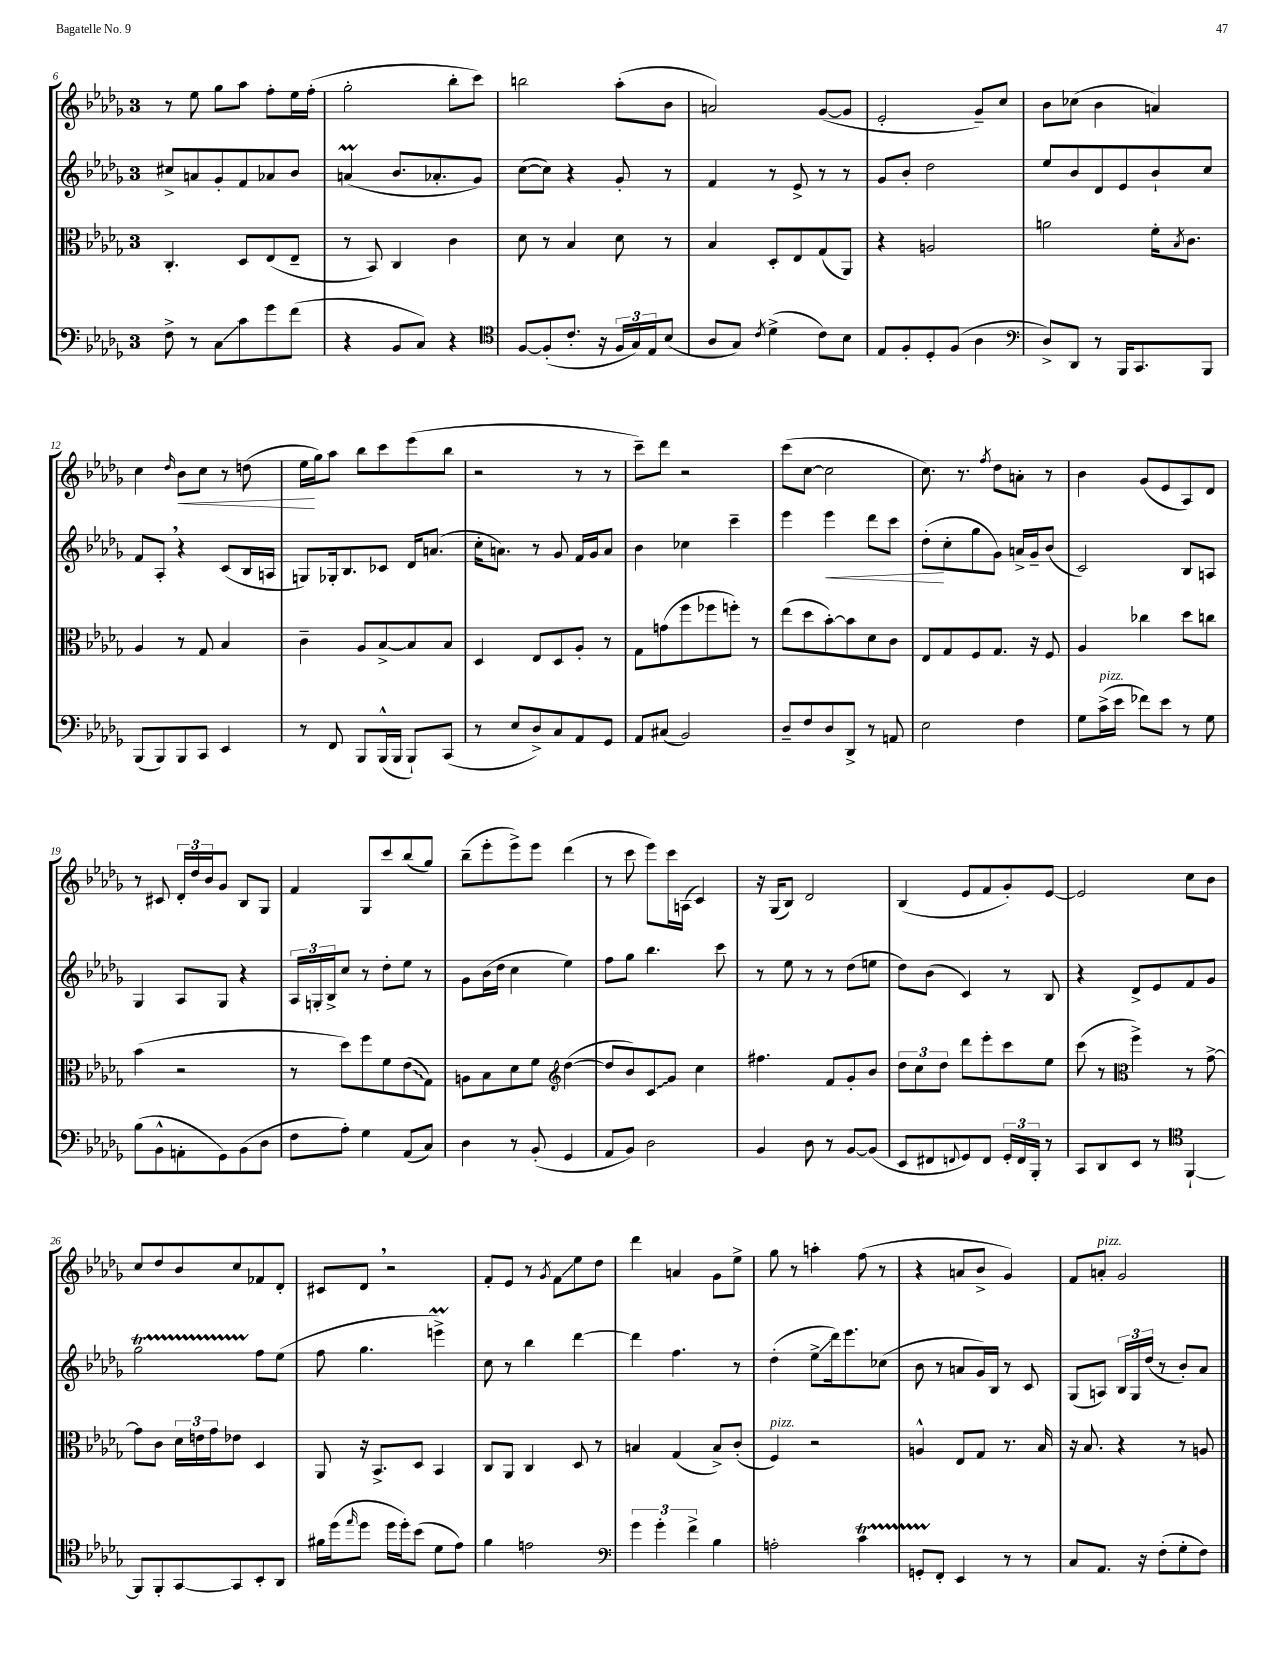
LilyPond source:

<<
\new StaffGroup <<
\new Staff = "s0" {
    \clef treble \key des \major \once \override Staff.TimeSignature.style = #'single-digit \time 3/4
    r8 ees''8 ges''8 aes''8 f''8-. ees''16 f''16-.( |
    ges''2-. bes''8-. c'''8) |
    b''2 aes''8-.( bes'8 |
    a'2) ges'8~( ges'8 |
    ees'2-. ges'8--) c''8 |
    bes'8 ces''8( bes'4 a'4) |
    c''4 \grace { des''16 } bes'8\< c''8 r8 d''8( |
    ees''16\! ges''16) aes''8 bes''8 c'''8 ees'''8( bes''8 |
    r2 r8 r8 |
    c'''8--) des'''8 r2 |
    c'''8( c''8~ c''2 |
    c''8.) r8. \acciaccatura { f''8 } des''8 a'8-. r8 |
    bes'4 ges'8( ees'8 aes8) des'8 |
    r8 cis'8 \tuplet 3/2 { des'16-. des''16 bes'16 } ges'8 bes8 ges8 |
    f'4 ges8 c'''8 bes''8( ges''8) |
    bes''8--( ees'''8-. ees'''8->) ees'''8 des'''4( |
    r8 c'''8 ees'''8) c'''16 a16( c'4) |
    r16 ges16( bes8) des'2 |
    bes4( ees'8 f'8 ges'8-.) ees'8~ |
    ees'2 c''8 bes'8 |
    c''8 des''8 bes'8 c''8 fes'8 des'8-. |
    cis'8 des'8 \breathe r2 |
    f'8-. ees'8 r8 \acciaccatura { ges'8 } f'8\glissando ees''8 des''8 |
    des'''4 a'4 ges'8 ees''8-> |
    ges''8 r8 a''4-. f''8( r8 |
    r4 a'8 bes'8-> ges'4) |
    f'8 a'8-.^\markup { \italic "pizz." } ges'2 \bar "|." |
}
\new Staff = "s1" {
    \clef treble \key des \major \once \override Staff.TimeSignature.style = #'single-digit \time 3/4
    cis''8-> a'8 ges'8-. f'8 aes'8 bes'8 |
    a'4\prall( bes'8. aes'8.-. ges'8) |
    c''8~( c''8) r4 ges'8-. r8 |
    f'4 r8 ees'8-> r8 r8 |
    ges'8 bes'8-. des''2 |
    ees''8 bes'8 des'8 ees'8 bes'8-! c''8 |
    f'8 aes8-. \breathe r4 c'8( bes16 a16 |
    g8) ges16-. bes8. ces'8 des'16 a'8.( |
    c''16-. a'8.) r8 ges'8 f'16 ges'16 a'8 |
    bes'4 ces''4 c'''4-- |
    ees'''4 ees'''4\< des'''8 c'''8 |
    des''8-.\!( c''8-. ges''8 ges'8) a'16-> ges'16-- bes'8( |
    c'2) bes8 a8 |
    ges4 aes8 ges8 r4 |
    \tuplet 3/2 { aes16 g16-. bes16-> } c''8 r8 des''8-. ees''8 r8 |
    ges'8 bes'16( des''16 c''4 ees''4) |
    f''8 ges''8 bes''4. c'''8 |
    r8 ees''8 r8 r8 des''8( e''8 |
    des''8) bes'8( c'4) r8 bes8 |
    r4 des'8-> ees'8 f'8 ges'8 |
    ges''2\startTrillSpan f''8\stopTrillSpan ees''8( |
    f''8 ges''4. e'''4->\prall) |
    c''8 r8 bes''4 des'''4~ |
    des'''4 f''4. r8 |
    des''4-.( ees''8->\glissando des'''16) ees'''8. ces''8( |
    bes'8 r8 a'8 ges'16) bes16 r8 c'8 |
    ges8( a8) \tuplet 3/2 { bes16 ges16 des''16( } r8 bes'8-.) aes'8 \bar "|." |
}
\new Staff = "s2" {
    \clef alto \key des \major \once \override Staff.TimeSignature.style = #'single-digit \time 3/4
    c4.-. des8 ees8( ees8-- |
    r8 bes,8) c4 c'4 |
    des'8 r8 bes4 des'8 r8 |
    bes4 des8-. ees8 ges8( aes,8) |
    r4 a2 |
    a'2 f'16-. \acciaccatura { bes8 } c'8. |
    aes4 r8 ges8 bes4 |
    c'4-- aes8 bes8~-> bes8 bes8 |
    des4 ees8 des8 aes8-. r8 |
    ges8 g'8( f''8 fes''8 f''8-.) r8 |
    ees''8( des''8 bes'8~-.) bes'8 des'8 c'8 |
    ees8 ges8 f8 ges8. r16 f8 |
    aes4 ces''4 des''8 c''8 |
    bes'4( r2 |
    r8 des''8) f''8 f'8 \once \override Glissando.style = #'zigzag ees'8\glissando( ges8) |
    a8 bes8 des'8 f'8 \clef treble des''4~( |
    des''8 bes'8) \once \override Glissando.style = #'zigzag c'8\glissando ges'8 c''4 |
    fis''4. f'8 ges'8-. bes'8 |
    \tuplet 3/2 { des''8 c''8 des''8 } des'''8 ees'''8-. c'''8 ees''8 |
    c'''8( r8 \clef alto f''4->) r8 ges'8~-> |
    ges'8 c'8 \tuplet 3/2 { des'16 e'16 ges'16 } ees'8 des4 |
    aes,8 r16 bes,8.-> des8 bes,4 |
    c8 aes,8 c4 des8 r8 |
    b4 ges4( b8->) c'8-.( |
    f4^\markup { \italic "pizz." }) r2 |
    a4-^ ees8 ges8 r8. bes16 |
    r16 bes8. r4 r8 a8 \bar "|." |
}
\new Staff = "s3" {
    \clef bass \key des \major \once \override Staff.TimeSignature.style = #'single-digit \time 3/4
    f8-> r8 c8\glissando c'8 ges'8 f'8( |
    r4 bes,8 c8) r4 |
    \clef tenor f8~ f8-.( c'8.-. r16 \tuplet 3/2 { f16 ges16) ees16 } bes8( |
    aes8 ges8) \acciaccatura { c'8 } des'4->( c'8) bes8 |
    ees8 f8-. des8-. f8( aes4 |
    \clef bass des8->) des,8 r8 bes,,16 c,8. bes,,8 |
    bes,,8( bes,,8) bes,,8 c,8 ees,4 |
    r8 f,8 bes,,8 bes,,16-^( bes,,16 bes,,8-!) c,8( |
    r8 ees8 des8->) c8 aes,8 ges,8 |
    aes,8 cis8( bes,2) |
    des8-- f8 des8 des,8-> r8 a,8 |
    ees2 f4 |
    ges8 c'16->^\markup { \italic "pizz." }( ees'16 fes'8) ees'8 r8 ges8 |
    bes8( bes,8-^ a,8-. ges,8) bes,8( des8 |
    f8 aes8-.) ges4 aes,8( c8) |
    des4 r8 bes,8-.( ges,4 |
    aes,8 bes,8) des2 |
    bes,4 des8 r8 bes,8~ bes,8( |
    ees,8 fis,8 \appoggiatura { f,8 } ges,8) f,8 \tuplet 3/2 { ges,16-. f,16 bes,,16-. } r8 |
    c,8 des,8 ees,8 r8 \clef tenor f,4~-! |
    f,8 f,8-. ges,8~ ges,8 bes,8-. aes,8 |
    fis'16 des''16( \grace { ees''16 } des''8 des''16 des''16-.) bes'8( des'8 ees'8) |
    f'4 e'2 |
    \clef bass \tuplet 3/2 { ges'4 ges'4-. f'4-> } bes4 |
    a2-. c'4\startTrillSpan |
    g,8-. f,8-.\stopTrillSpan ees,4 r8 r8 |
    c8 aes,8. r16 f8-.( ges8-. f8) \bar "|." |
}
>>
>>
\layout { \context { \Score currentBarNumber = #6 } }
